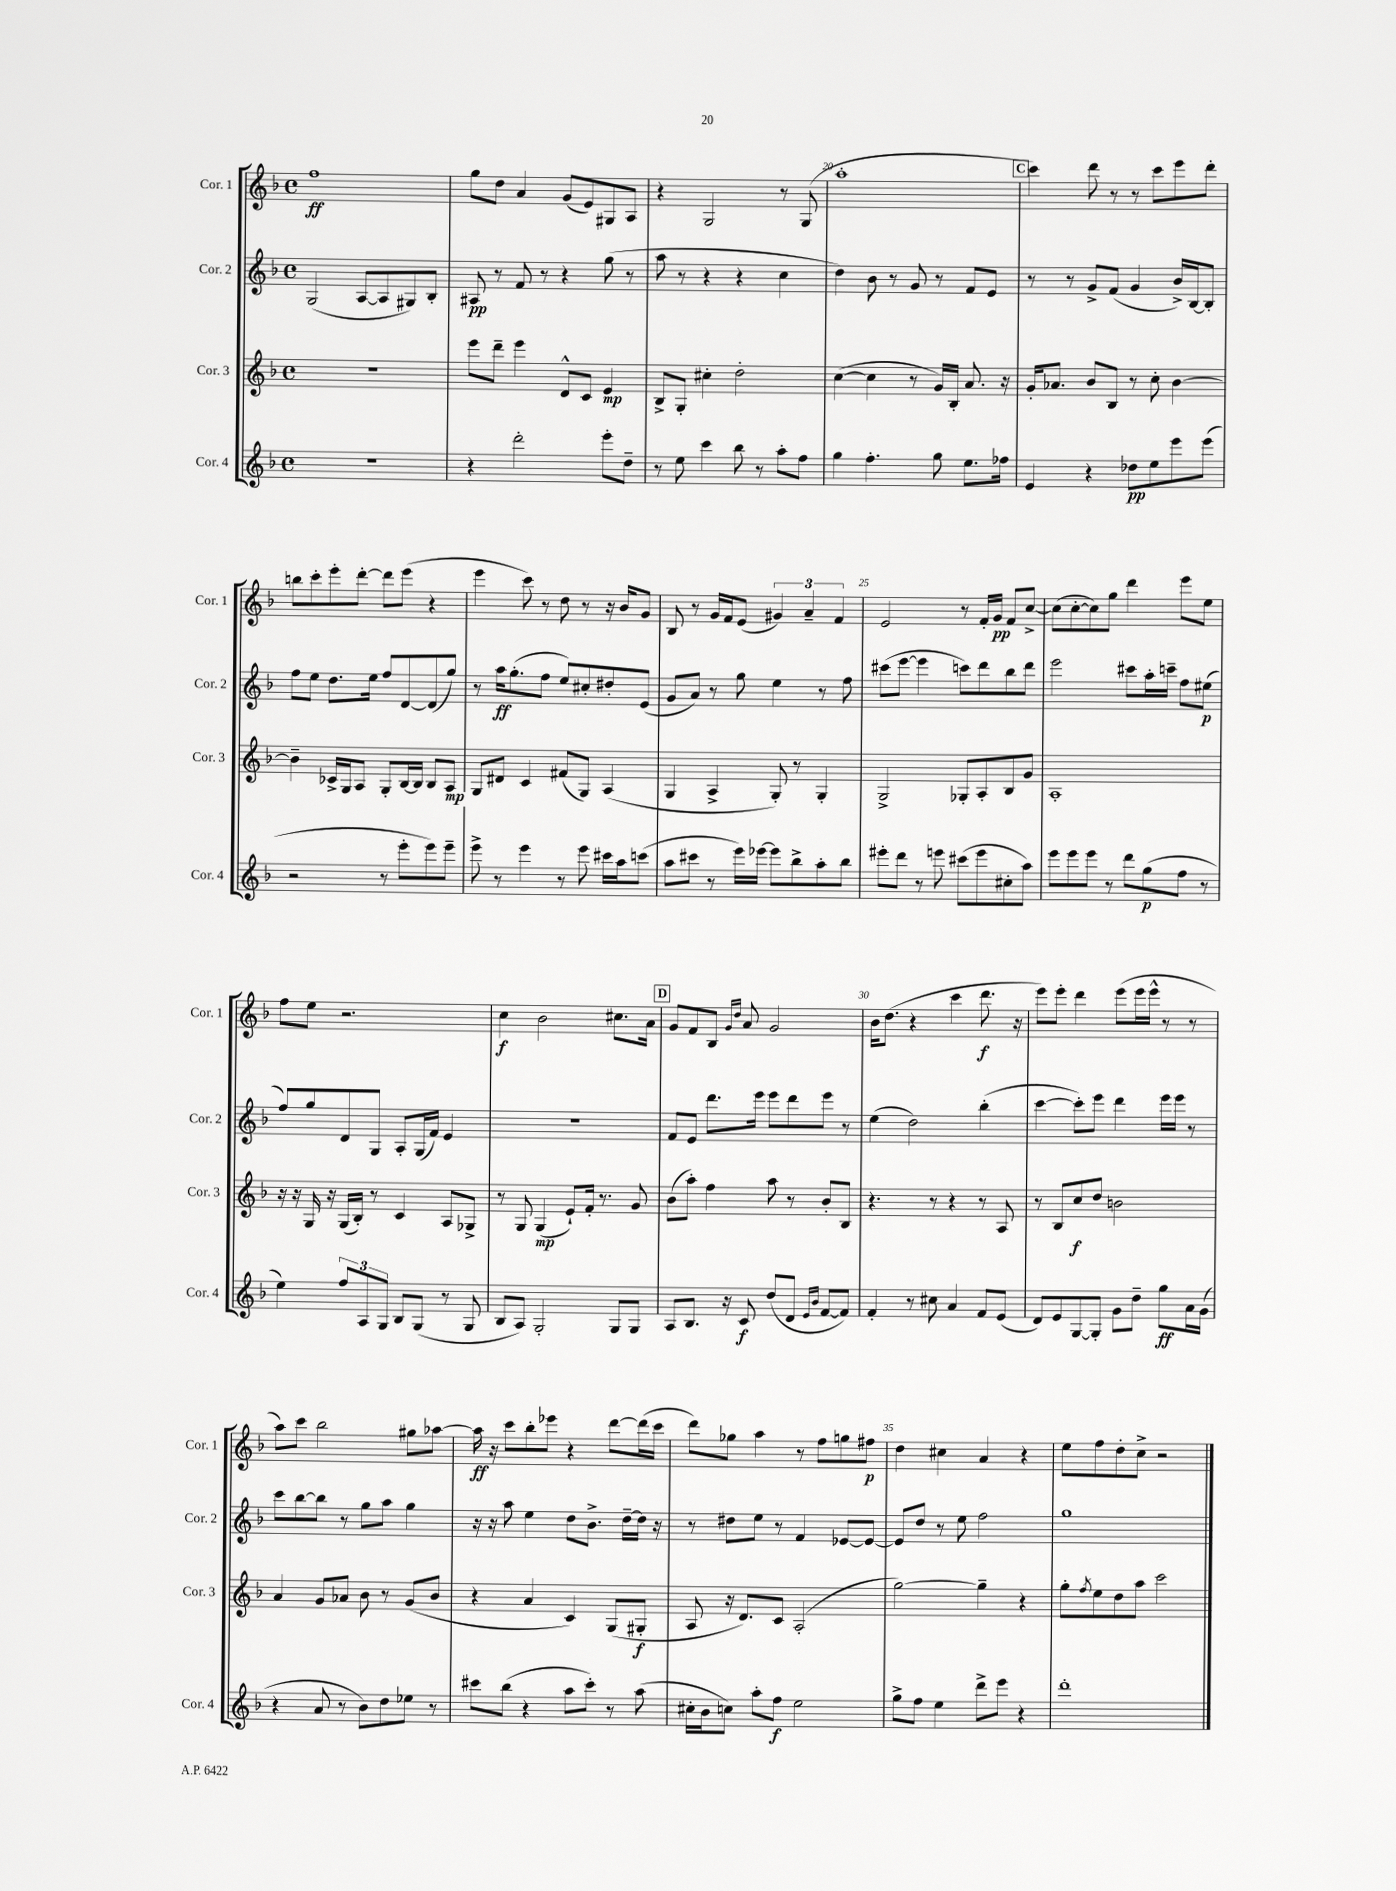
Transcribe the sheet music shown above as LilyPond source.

<<
\new StaffGroup <<
\new Staff = "s0" \with { instrumentName = "Cor. 1" shortInstrumentName = "Cor. 1" } {
    \clef treble \key f \major \defaultTimeSignature \time 4/4
    f''1\ff |
    g''8 d''8 a'4 g'8( e'8) gis8 a8 |
    r4 g2 r8 g8( |
    a''1-. |
    \mark \markup { \box "C" } c'''4) d'''8 r8 r8 c'''8 e'''8 d'''8-. |
    b''8 c'''8-. e'''8-. d'''8~-. d'''8 e'''8( r4 |
    e'''4 c'''8) r8 d''8 r8 r16 bes'16 g'8 |
    bes8 r8 g'16 f'16 e'8( \tuplet 3/2 { gis'4) a'4-- f'4 } |
    e'2 r8 f'16-. g'16\pp f'8 c''8~-> |
    c''8( c''8~-. c''8) g''8 d'''4 e'''8 e''8 |
    f''8 e''8 r2. |
    c''4\f bes'2 cis''8. a'16 |
    \mark \markup { \box "D" } g'8 f'8 bes8 \grace { g'16 d''16 } a'8 g'2 |
    bes'16 d''8.( r4 c'''4 d'''8.\f r16 |
    e'''8) e'''8-. d'''4 e'''8( e'''16 e'''16-^ r8 r8 |
    a''8) c'''8 bes''2 gis''8 aes''8~ |
    aes''16\ff r16 c'''8 bes''8-. ees'''8 r4 d'''8~ d'''16( c'''16 |
    d'''8) ges''8 a''4 r8 f''8 g''8 fis''8\p |
    d''4 cis''4 a'4 r4 |
    e''8 f''8 d''8-. c''8-> r2 \bar "|." |
}
\new Staff = "s1" \with { instrumentName = "Cor. 2" shortInstrumentName = "Cor. 2" } {
    \clef treble \key f \major \defaultTimeSignature \time 4/4
    g2( a8~ a8 gis8) bes8-. |
    ais8\pp r8 f'8 r8 r4 g''8( r8 |
    a''8 r8 r4 r4 c''4 |
    d''4) bes'8 r8 g'8 r8 f'8 e'8 |
    \mark \markup { \box "C" } r8 r8 g'8-> f'8( g'4 bes'16->) bes16~ bes8-. |
    f''8 e''8 d''8. e''16 f''8 d'8~ d'8( g''8) |
    r8 a''16\ff g''8.-.( f''8 e''8) cis''8-. dis''8-. e'8( |
    g'8 a'8) r8 g''8 e''4 r8 f''8 |
    cis'''8( e'''8~ e'''4 c'''8) d'''8 bes''8 d'''8 |
    e'''2 cis'''8 a''16-. c'''16-- f''8 eis''8\p( |
    f''8) g''8 d'8 g8 a8-. g16( f'16) e'4 |
    r1 |
    \mark \markup { \box "D" } f'8 e'8 d'''8. e'''16 e'''8 d'''8 e'''8 r8 |
    e''4( d''2) bes''4-.( |
    c'''4~ c'''8-.) e'''8 d'''4 e'''16 e'''16 r8 |
    c'''8 bes''8~ bes''8 r8 g''8 a''8 g''4 |
    r16 r16 a''8 e''4 d''8 bes'8.-> d''16~-- d''16 r16 |
    r8 dis''8 e''8 r8 f'4 ees'8~ ees'8~ |
    ees'8 d''8 r8 e''8 f''2 |
    g''1 \bar "|." |
}
\new Staff = "s2" \with { instrumentName = "Cor. 3" shortInstrumentName = "Cor. 3" } {
    \clef treble \key f \major \defaultTimeSignature \time 4/4
    R1 |
    e'''8 d'''8-- e'''4 d'8-^ c'8 e'4\mp |
    bes8-> g8-. cis''4-. d''2-. |
    c''4~( c''4 r8 g'16) bes16-. a'8. r16 |
    \mark \markup { \box "C" } g'16-. aes'8. bes'8 bes8 r8 c''8-. bes'4~ |
    bes'4-- ces'16-> g16 a8 g8-. bes16~ bes16 bes8 a8\mp |
    g8 dis'8 c'4 fis'8( g8) a4( |
    g4 a4-> g8-.) r8 g4-. |
    g2-> ges8-. a8-. bes8 g'8 |
    a1-. |
    r16 r16 g16 r16 g16( bes16-.) r8 c'4 a8 ges8-> |
    r8 g8 g4\mp( e'8-!) f'16-. r8. g'8 |
    \mark \markup { \box "D" } bes'8( a''8-.) f''4 a''8 r8 bes'8-. bes8 |
    r4. r8 r4 r8 a8 |
    r8 bes8 c''8\f d''8 b'2 |
    a'4 g'8 aes'8 bes'8 r8 g'8( bes'8 |
    r4 a'4 c'4) g8( gis8-.\f |
    a8 r16 d'8.) c'8 a2-.( |
    g''2~) g''4-- r4 |
    g''8-. \acciaccatura { f''8 } e''8 d''8 a''8 c'''2 \bar "|." |
}
\new Staff = "s3" \with { instrumentName = "Cor. 4" shortInstrumentName = "Cor. 4" } {
    \clef treble \key f \major \defaultTimeSignature \time 4/4
    R1 |
    r4 d'''2-. e'''8-. d''8-- |
    r8 e''8 c'''4 bes''8 r8 a''8-. f''8 |
    g''4 f''4.-. g''8 e''8. fes''16 |
    \mark \markup { \box "C" } e'4 r4 des''8\pp e''8 e'''8 e'''8( |
    r2 r8 e'''8-. e'''8) e'''8-- |
    e'''8-> r8 e'''4 r8 e'''8 cis'''16 a''16 c'''8( |
    a''8 cis'''8 r8 e'''16) ees'''16~ ees'''8 bes''8-> a''8-. bes''8 |
    eis'''8-. d'''8 r8 e'''8 cis'''8( e'''8 cis''8-. a''8) |
    e'''8 e'''8 e'''8 r8 d'''8 g''8\p( f''8 r8 |
    e''4) \tuplet 3/2 { f''8 a8 g8 } bes8 g8( r8 g8 |
    bes8 a8) g2-. g8 g8 |
    \mark \markup { \box "D" } a8 bes8. r16 c'8\f d''8( d'8 \grace { e'16 bes'16 } f'8~ f'8) |
    f'4-. r8 cis''8 a'4 f'8 e'8( |
    d'8) e'8 g8~ g8-. g'8 d''8-- g''8\ff a'16 g'16( |
    r4 a'8 r8 bes'8) d''8 ees''8 r8 |
    cis'''8 bes''8( r4 a''8 cis'''8-.) r8 a''8( |
    cis''16-. bes'16 c''8) a''8-. f''8\f e''2 |
    g''8-> f''8 e''4 d'''8-> e'''8 r4 |
    d'''1-. \bar "|." |
}
>>
>>
\layout { \context { \Score currentBarNumber = #17 \override BarNumber.break-visibility = ##(#f #t #t) barNumberVisibility = #(every-nth-bar-number-visible 5) } }
